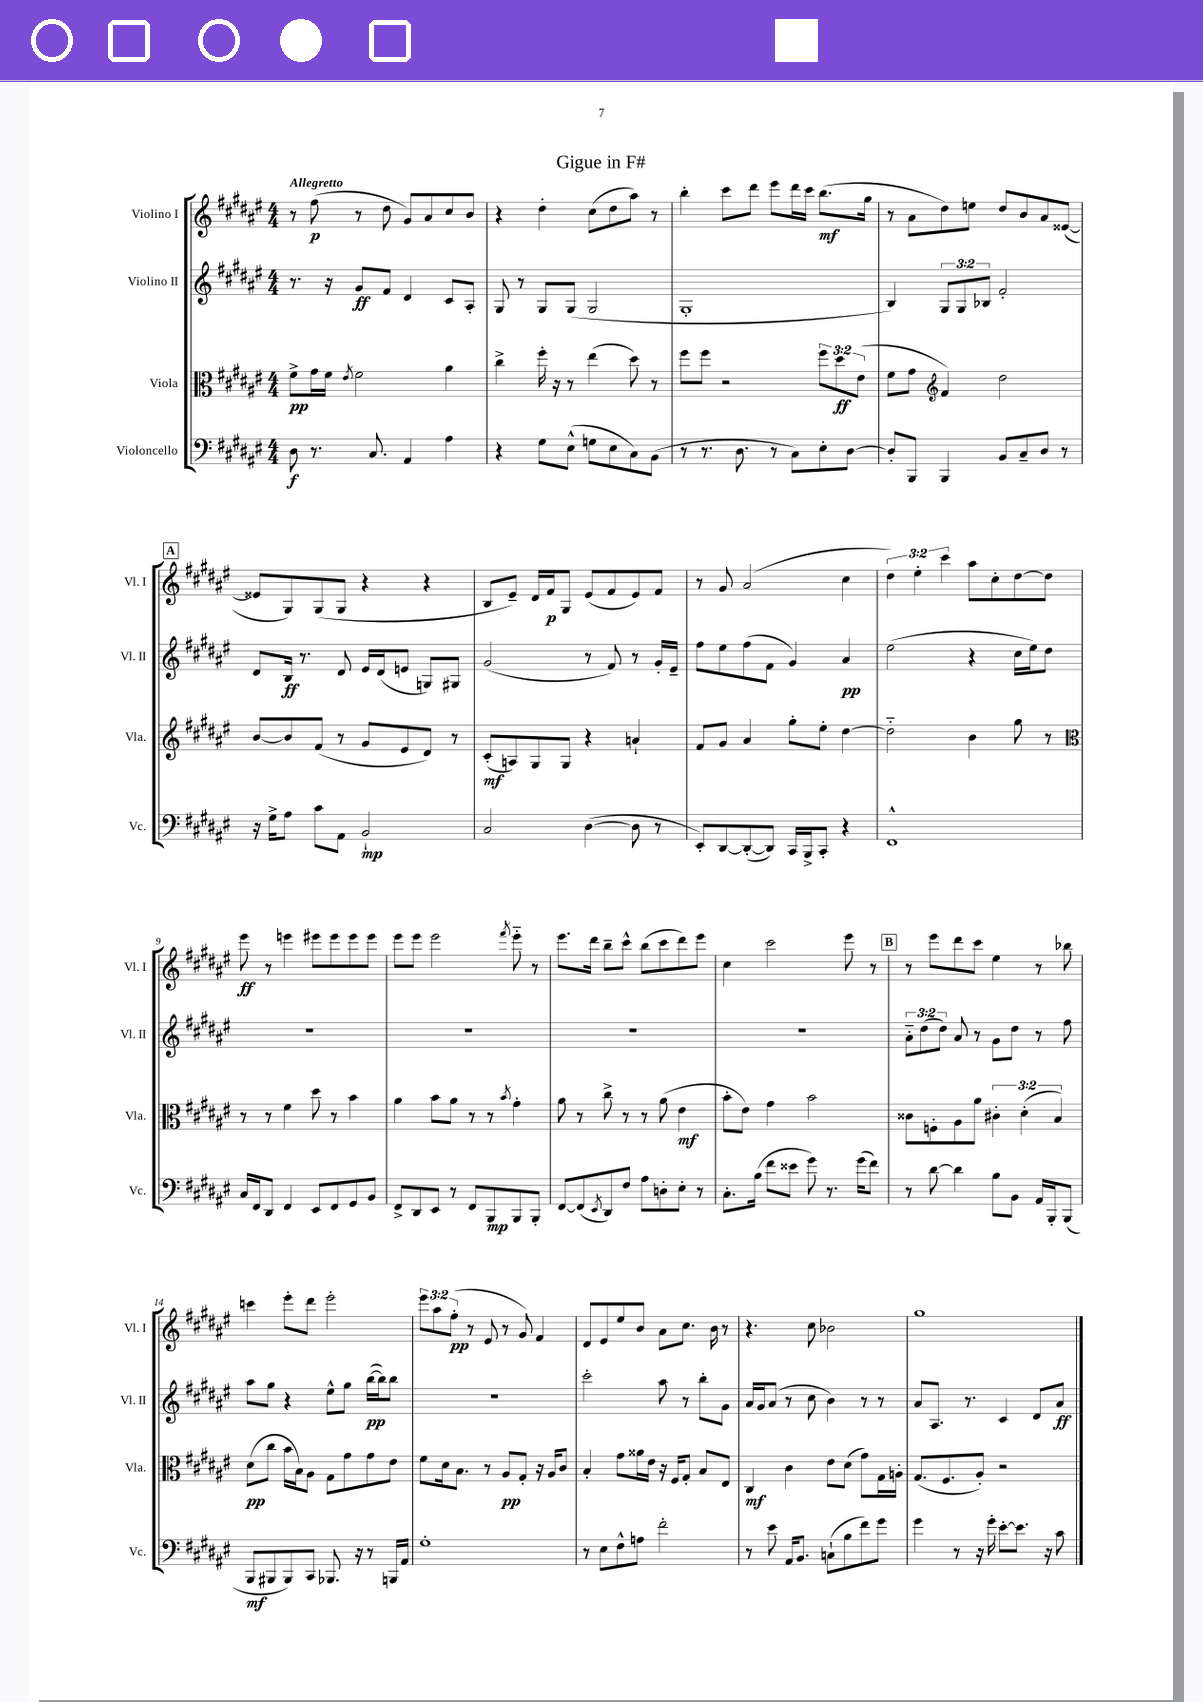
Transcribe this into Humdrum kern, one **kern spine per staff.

**kern	**kern	**kern	**kern
*staff4	*staff3	*staff2	*staff1
*clefF4	*clefC3	*clefG2	*clefG2
*k[f#c#g#d#a#e#]	*k[f#c#g#d#a#e#]	*k[f#c#g#d#a#e#]	*k[f#c#g#d#a#e#]
*M4/4	*M4/4	*M4/4	*M4/4
8D#\	8f#^\L	8.r	8r
8.r	16g#\L	.	(8ff#\
.	16f#\JJ	16r	.
.	8qe#/	.	.
.	2f#\	8g#/L	8r
8.C#/	.	.	.
.	.	8f#/J	8dd#\
4AA#/	.	4d#/	8g#/L)
.	.	.	8a#/
4A#\	4a#\	8c#/L	8cc#/
.	.	8A#'/J	8b/J
=	=	=	=
4r	4cc#^\	8G#/	4r
.	.	8r	.
8G#\L	16ff#'\	8G#/L	4dd#'\
.	16r	.	.
(8E#^^\J	8r	(8G#/J	.
8G\L	(4ee#\	2G#/	(8cc#\L
8E#\	.	.	8dd#\
8C#\)	8dd#\)	.	8aa#\J)
(8BB\J	8r	.	8r
=	=	=	=
8r	8ff#\L	1G#'	4bb'\
8.r	8ff#\J	.	.
.	2r	.	8ccc#\L
8.D#\	.	.	.
.	.	.	8ddd#\J
8r	.	.	8eee#\L
8C#\L)	.	.	16ddd#\L
.	.	.	16ccc#\JJ
8E#'\	12ff#\L	.	(8.bb\L
.	12dd#\	.	.
[8D#\J	.	.	.
.	(12e#\J	.	.
.	.	.	16gg#\Jk
=	=	=	=
8D#'/]L	8f#\L	4B/)	8r
8BBB/J	8g#\J	.	8a#\L
*	*clefG2	*	*
4BBB/	4f#/)	12G#/L	8dd#\)
.	.	12G#/	.
.	.	.	8ee\J
.	.	12B-/J	.
8BB/L	2dd#\	2f#'/	8dd#/L
8C#~/	.	.	8b/
8D#/J	.	.	8a#/
8r	.	.	([8e##/J
=	=	=	=
16r	[8b/L	8d#/L	8e##/]L
16G#^\LK	.	.	.
8A#\J	8b/]	16B/Jk	8G#/)
.	.	8.r	.
8c#\L	(8f#/J	.	(8G#/
8AA#\J	8r	8d#/	8G#/J
2BB`/	8g#/L	16e#/LL	4r
.	.	(16d#/J	.
.	8e#/	8e/J	.
.	8d#/J)	8G/L)	4r
.	8r	8G#/J	.
=	=	=	=
2C#/	(8c#'/L	(2g#/	8B/L
.	8A/)	.	8e#~/J)
.	8G#/	.	16d#/LL
.	.	.	16f#/J
.	8G#/J	.	8G#/J
([4D#\	4r	8r	(8e#/L
.	.	8f#/)	8f#/
8D#\]	4a`/	8r	8e#/)
8r	.	16g#'/LL	8f#/J
.	.	16e#~/JJ	.
=	=	=	=
8EE#'/L)	8f#/L	8ff#\L	8r
[8DD#/	8g#/J	8ee#\	8g#/
(8DD#'/_	4a#/	(8ff#\	(2a#/
8DD#/]J)	.	8f#\J	.
16CC#/LL	8gg#'\L	4g#/)	.
16BBB^/J	.	.	.
8CC#'/J	8ee#'\J	.	.
4r	[4dd#\	4a#/	4cc#\
=	=	=	=
1FF#^^	2dd#'~\]	(2ee#\	6dd#\)
.	.	.	6ee#'\
.	.	.	6ccc#\
.	4b\	4r	8aa#\L
.	.	.	8cc#'\
.	8gg#\	16cc#\LL	[8dd#\
.	.	16ee#\J)	.
.	8r	8dd#\J	8dd#\]J
=	=	=	=
*	*clefC3	*	*
16C#/LL	8r	1r	8eee#\
16FF#/J	.	.	.
8DD#/J	8r	.	8r
4FF#/	4f#\	.	4eee\
8EE#/L	8dd#\	.	8eee#\L
8FF#/	8r	.	8eee#\
8GG#/	4b\	.	8eee#\
8BB/J	.	.	8eee#\J
=	=	=	=
8FF#^/L	4a#\	1r	8eee#\L
8DD#/	.	.	8eee#\J
8EE#/J	8b\L	.	2eee#\
8r	8a#\J	.	.
8FF#/L	8r	.	.
8BBB/	8r	.	.
.	8qb/	.	8qfff#/
8BBB/	4g#'\	.	8eee#'~\
8BBB'/J	.	.	8r
=	=	=	=
[8FF#/L	8a#\	1r	8.eee#\L
(8FF#/]	8r	.	.
.	.	.	16ddd#\Jk
8qEE#/	.	.	.
8DD#/)	8cc#^\	.	8bb~\L
8F#/J	8r	.	8ccc#^^\J
8A#\L	8r	.	(8bb\L
8D'\	(8a#\	.	8ccc#\
8E#'\J	4e#\	.	8ddd#\)
8r	.	.	8eee#\J
=	=	=	=
8.C#'\L	8b'\L	1r	4cc#\
.	8e#\J)	.	.
(16B\Jk	.	.	.
8f#\L	4g#\	.	2ccc#\
8e##\J	.	.	.
8g#\)	2b\	.	.
8.r	.	.	.
.	.	.	8eee#\
(16g#\LK	.	.	.
8f#\J)	.	.	8r
=	=	=	=
8r	8c##\L	12a#'~\L	8r
.	.	(12dd#\	.
[8d#\	8F'\	.	8eee#\L
.	.	12dd#\J)	.
4d#\]	8A#\	8a#/	8ddd#\
.	8a#\J	8r	8ccc#\J
8B\L	6c#'\	8g#\L	4ee#\
8BB\J	.	8dd#\J	.
.	(6d#'\	.	.
16AA#/LL	.	8r	8r
16BBB'/J	.	.	.
.	6B/)	.	.
(8BBB/J	.	8ff#\	8bb-\
=	=	=	=
8BBB/L	(8d#\L	8aa#\L	4ccc\
8BBB#/	8cc#\J	8gg#\J	.
8BBB#/)	16b\LL	4r	8eee#'\L
.	16B\J)	.	.
8CC#/J	8A#\J	.	8ddd#\J
8.BBB-/	8G#\L	8ee#^^\L	2eee#'\
.	8g#\	8gg#\J	.
16r	.	.	.
8r	8g#\	([16bb\LL	.
.	.	16bb\]J)	.
16BBB/LL	8e#\J	8bb\J	.
16AA#/JJ	.	.	.
=	=	=	=
1G#'	8f#\L	1r	12eee#\L
.	.	.	12aa#\
.	16d#\k	.	.
.	.	.	(12ff#'\J
.	8.B\J	.	.
.	.	.	8r
.	8r	.	8e#/
.	8A#/L	.	8r
.	8G#'/J	.	8g#/)
.	16r	.	4f#/
.	16A#/LK	.	.
.	8c#/J	.	.
=	=	=	=
8r	4B'/	2ccc#'\	8d#/L
8E#\L	.	.	8e#/
8F#^^\	8g#\L	.	8ee#/
8A\J	16a##\L	.	8b/J
.	16e#\JJ	.	.
2f#'\	16r	8aa#\	8a#\L
.	16F#/LK	.	.
.	8G#'/J	8r	8.cc#\J
.	8B/L	8bb'\L	.
.	.	.	16b\
.	8E#/J	8g#\J	8r
=	=	=	=
8r	4C#/	16a#/LL	4.r
.	.	16g#/J	.
8e#\	.	(8a#/J	.
16AA#/LK	4c#\	8r	.
8.BB/J	.	.	.
.	.	8cc#\	8cc#\
(8C`\L	8e#\L	4b\)	2b-\
8B\	(8d#\J	.	.
8f#\)	8g#\L)	8r	.
8g#\J	16G#\L	8r	.
.	16A'\JJ	.	.
=	=	=	=
4g#\	(8.G#/L	8a#/L	1gg#
.	.	8.A#/J	.
.	8.F#/	.	.
8r	.	.	.
.	.	8.r	.
16r	8A#'/J)	.	.
16g#'\	.	.	.
[8e#'\L	2r	4c#/	.
8.e#\]J	.	.	.
.	.	8d#/L	.
16r	.	.	.
8c#\	.	8a#/J	.
==	==	==	==
*-	*-	*-	*-
